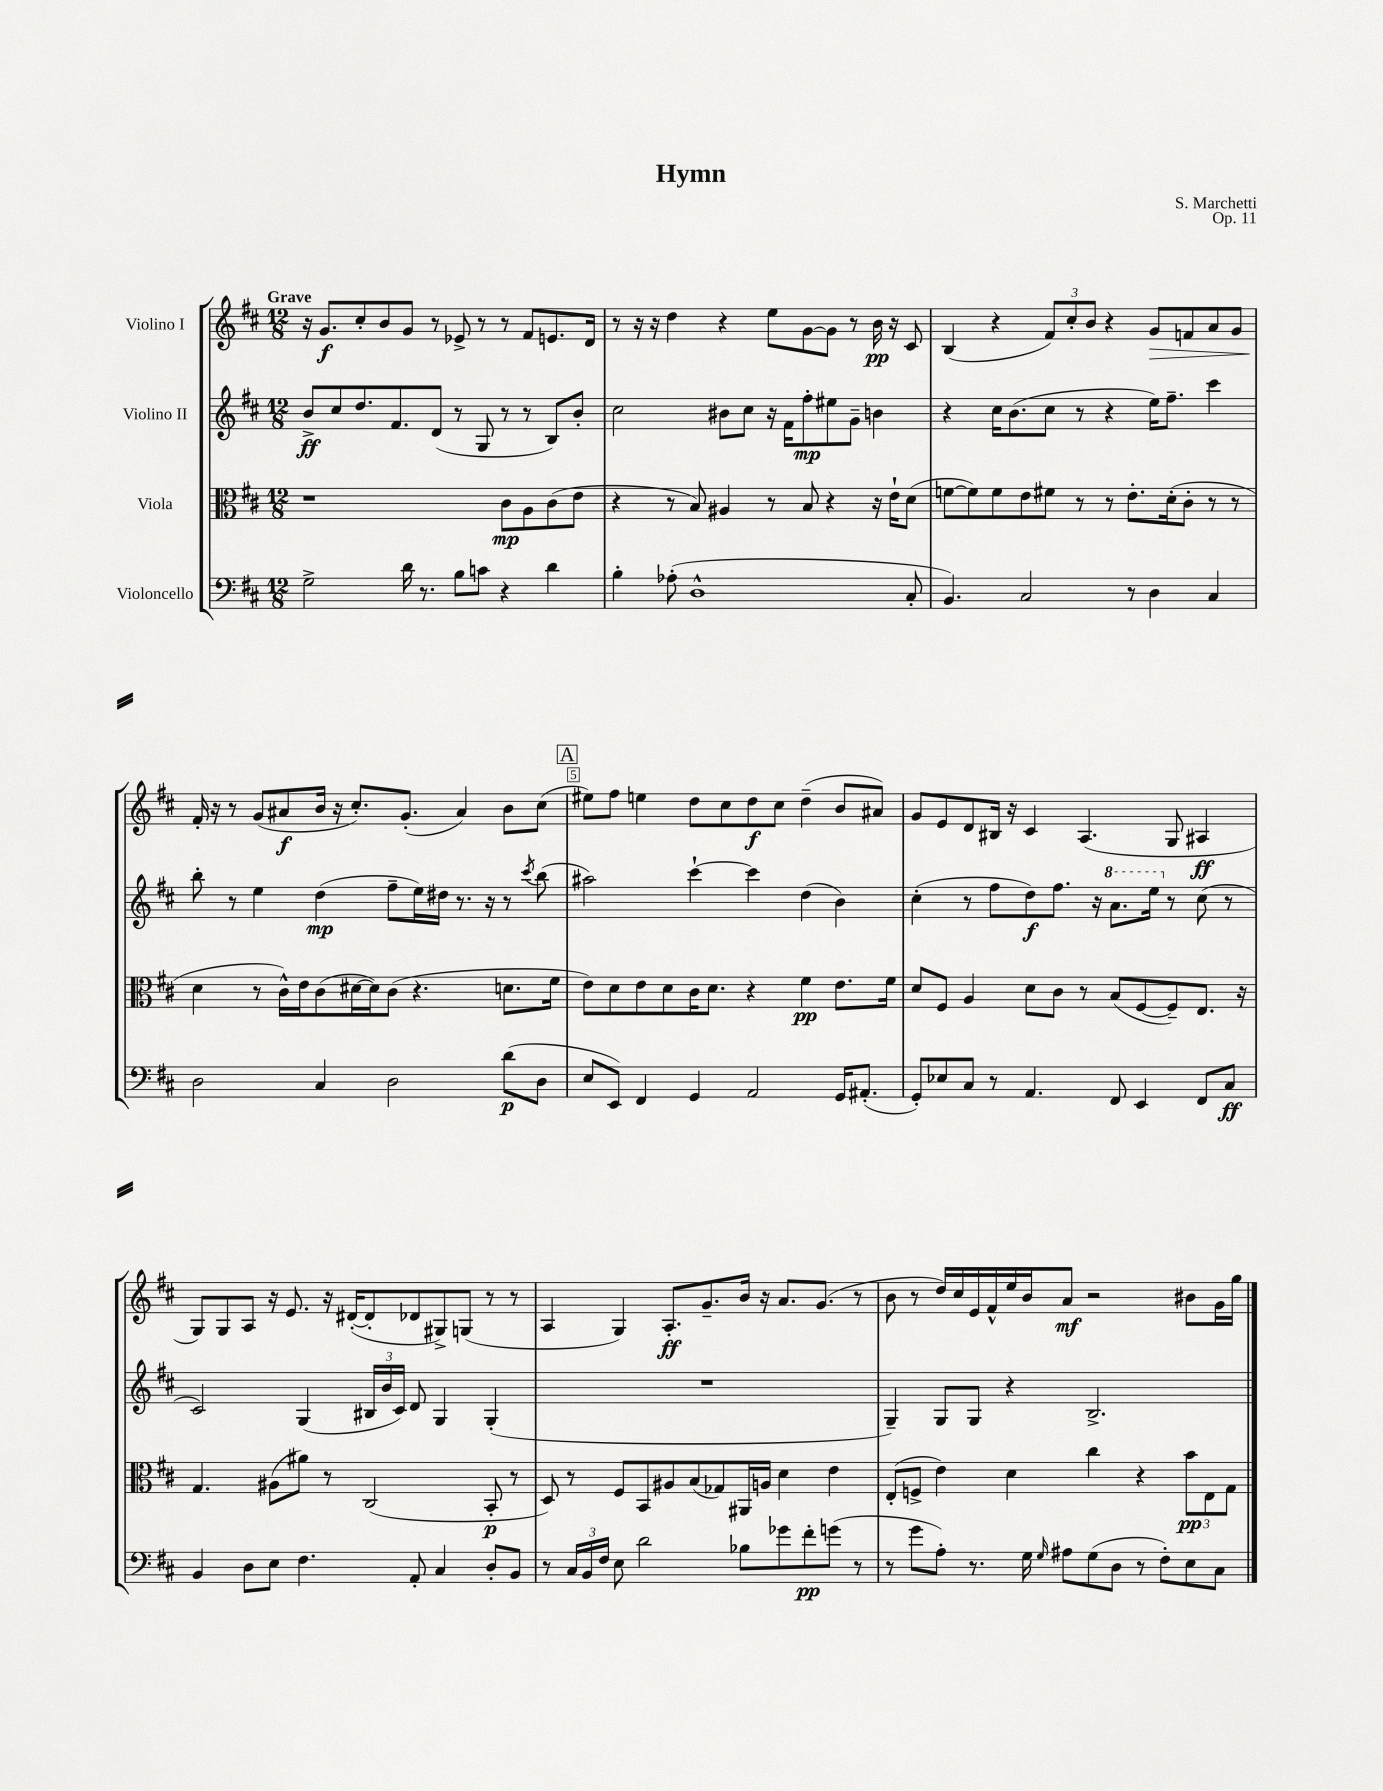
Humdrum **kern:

**kern	**kern	**kern	**kern
*staff4	*staff3	*staff2	*staff1
*clefF4	*clefC3	*clefG2	*clefG2
*k[f#c#]	*k[f#c#]	*k[f#c#]	*k[f#c#]
*M12/8	*M12/8	*M12/8	*M12/8
2G^\	1r	8b^/L	16r
.	.	.	8.g/L
.	.	8cc#/	.
.	.	8.dd/	8cc#'/
.	.	.	8b/
.	.	8.f#/	.
16d\	.	.	8g/J
8.r	.	.	.
.	.	(8d/J	8r
8B\L	.	8r	8e-^/
8c\J	.	8G/	8r
4r	8c#\L	8r	8r
.	8A\	8r	8f#/L
4d\	(8c#\	8B/L)	8.e/
.	8e\J	8b'/J	.
.	.	.	16d/Jk
=	=	=	=
4B'\	4r	2cc#\	8r
.	.	.	16r
.	.	.	16r
(8A-'\	8r	.	4dd\
1D^^	8B/)	.	.
.	4A#/	8b#\L	4r
.	.	8cc#\J	.
.	8r	16r	8ee\L
.	.	16f#\LK	.
.	8B/	8ff#'\	[8g\
.	4r	8ee#\	8g\]J
.	.	8g~\J	8r
.	16r	4b\	16b\
.	16e`\LK	.	16r
8C#'/	(8d\J	.	8c#/
=	=	=	=
4.BB/)	[8f\L	4r	(4B/
.	8f\])	.	.
.	8f\	16cc#\LK	4r
.	.	(8.b\	.
2C#/	8e\	.	.
.	8f#\J	8cc#\J	12f#/L)
.	.	.	12cc#'/
.	8r	8r	.
.	.	.	12b/J
.	8r	4r	4r
8r	8.e'\L	.	.
4D\	.	16ee\LK)	8g/L
.	(16d'\k	8.ff#~\J	.
.	8c#'\J	.	8f/
4C#/	8r	4ccc#\	8a/
.	8r	.	8g/J
=	=	=	=
2D\	4d\	8bb'\	16f#'/
.	.	.	16r
.	.	8r	8r
.	8r	4ee\	(8g/L
.	16c#^^\LL)	.	8a#/
.	16e\J	.	.
4C#/	(8c#\	(4dd\	16b/Jk
.	.	.	16r
.	[16d#\L	.	8.cc#'/L)
.	16d#\]J)	.	.
2D\	(8c#\J	8ff#~\L	.
.	.	.	(8.g'/J
.	4.r	16ee\L)	.
.	.	16dd#\JJ	.
.	.	8.r	4a#/)
.	.	16r	.
(8d\L	8.d\L	8r	8b\L
.	.	8qccc#/	.
8D\J	.	(8bb\	(8cc#\J
.	16f#\Jk	.	.
=	=	=	=
8E/L	8e\L)	2aa#\)	8ee#\L)
8EE/J)	8d\	.	8ff#\J
4FF#/	8e\	.	4ee\
.	8d\	.	.
4GG/	16c#\K	[4ccc#`\	8dd\L
.	8.d\J	.	.
.	.	.	8cc#\
2AA/	4r	4ccc#\]	8dd\
.	.	.	8cc#\J
.	4f#\	(4dd\	(4dd~\
16GG/LK	8.e\L	4b\)	8b/L
(8.AA#'/J	.	.	.
.	.	.	8a#/J)
.	16f#\Jk	.	.
=	=	=	=
8GG'/L)	8d/L	(4cc#'\	8g/L
8E-/	8F#/J	.	8e/
8C#/J	4A/	8r	8d/
8r	.	8ff#\L	16B#/Jk
.	.	.	16r
4.AA/	8d\L	8dd\)	4c#/
.	8c#\J	8.ff#\J	.
.	8r	.	(4.A/
.	.	16r	.
8FF#/	(8B/L	8.aa\L	.
4EE/	[8F#/	.	.
.	.	16eee\Jk	.
.	8F#~/])	8r	8G/
8FF#/L	8.E/J	(8cc#\	4A#/
8C#/J	.	8r	.
.	16r	.	.
=	=	=	=
4BB/	4.G/	2c#/)	8G/L)
.	.	.	8G/
8D\L	.	.	8A/J
8E\J	(8A#\L	.	16r
.	.	.	8.e/
4.F#\	8a#\J)	(4G/	.
.	8r	.	16r
.	.	.	([16d#'/LK
.	(2C#/	24B#/LL	8d#'/]
.	.	24b/	.
.	.	24c#/JJ)	.
8AA'/	.	8d/	8d-/
4C#/	.	4G/	8G#^/)
.	.	.	(8G/J
8D'/L	8BB'/	(4G'/	8r
8BB/J	8r	.	8r
=	=	=	=
8r	8D/)	1.r	4A/
24C#/LL	8r	.	.
24BB/	.	.	.
24F#/JJ	.	.	.
8E\	8F#/L	.	4G/)
2d\	8BB/	.	.
.	8A#/	.	8.A'/L
.	(8B/	.	.
.	.	.	8.g~/
.	8G-/)	.	.
8B-\L	16AA#/L	.	16b/Jk
.	16A/JJ	.	16r
8g-\	4d\	.	8.a/L
8f#'\	.	.	.
.	.	.	(8.g/J
(8g\J	4e\	.	.
8r	.	.	8r
=	=	=	=
8r	(8E'/L	4G~/)	8b\
8g\L	8F^/J	.	8r
8A'\J)	4e\)	8G/L	16dd/LL)
.	.	.	16cc#/
8.r	.	8G/J	16e/
.	.	.	16f#^^/
.	4d\	4r	16ee/
16G\	.	.	16b/J
16qqG/	.	.	.
8A#\L	.	.	8a/J
(8G\	4cc#\	2.B^/	2r
8D\J	.	.	.
8r	4r	.	.
8F#'\L)	.	.	.
8E\	12b\L	.	8b#\L
.	12E\	.	.
8C#\J	.	.	16g\L
.	12G\J	.	.
.	.	.	16gg\JJ
==	==	==	==
*-	*-	*-	*-
